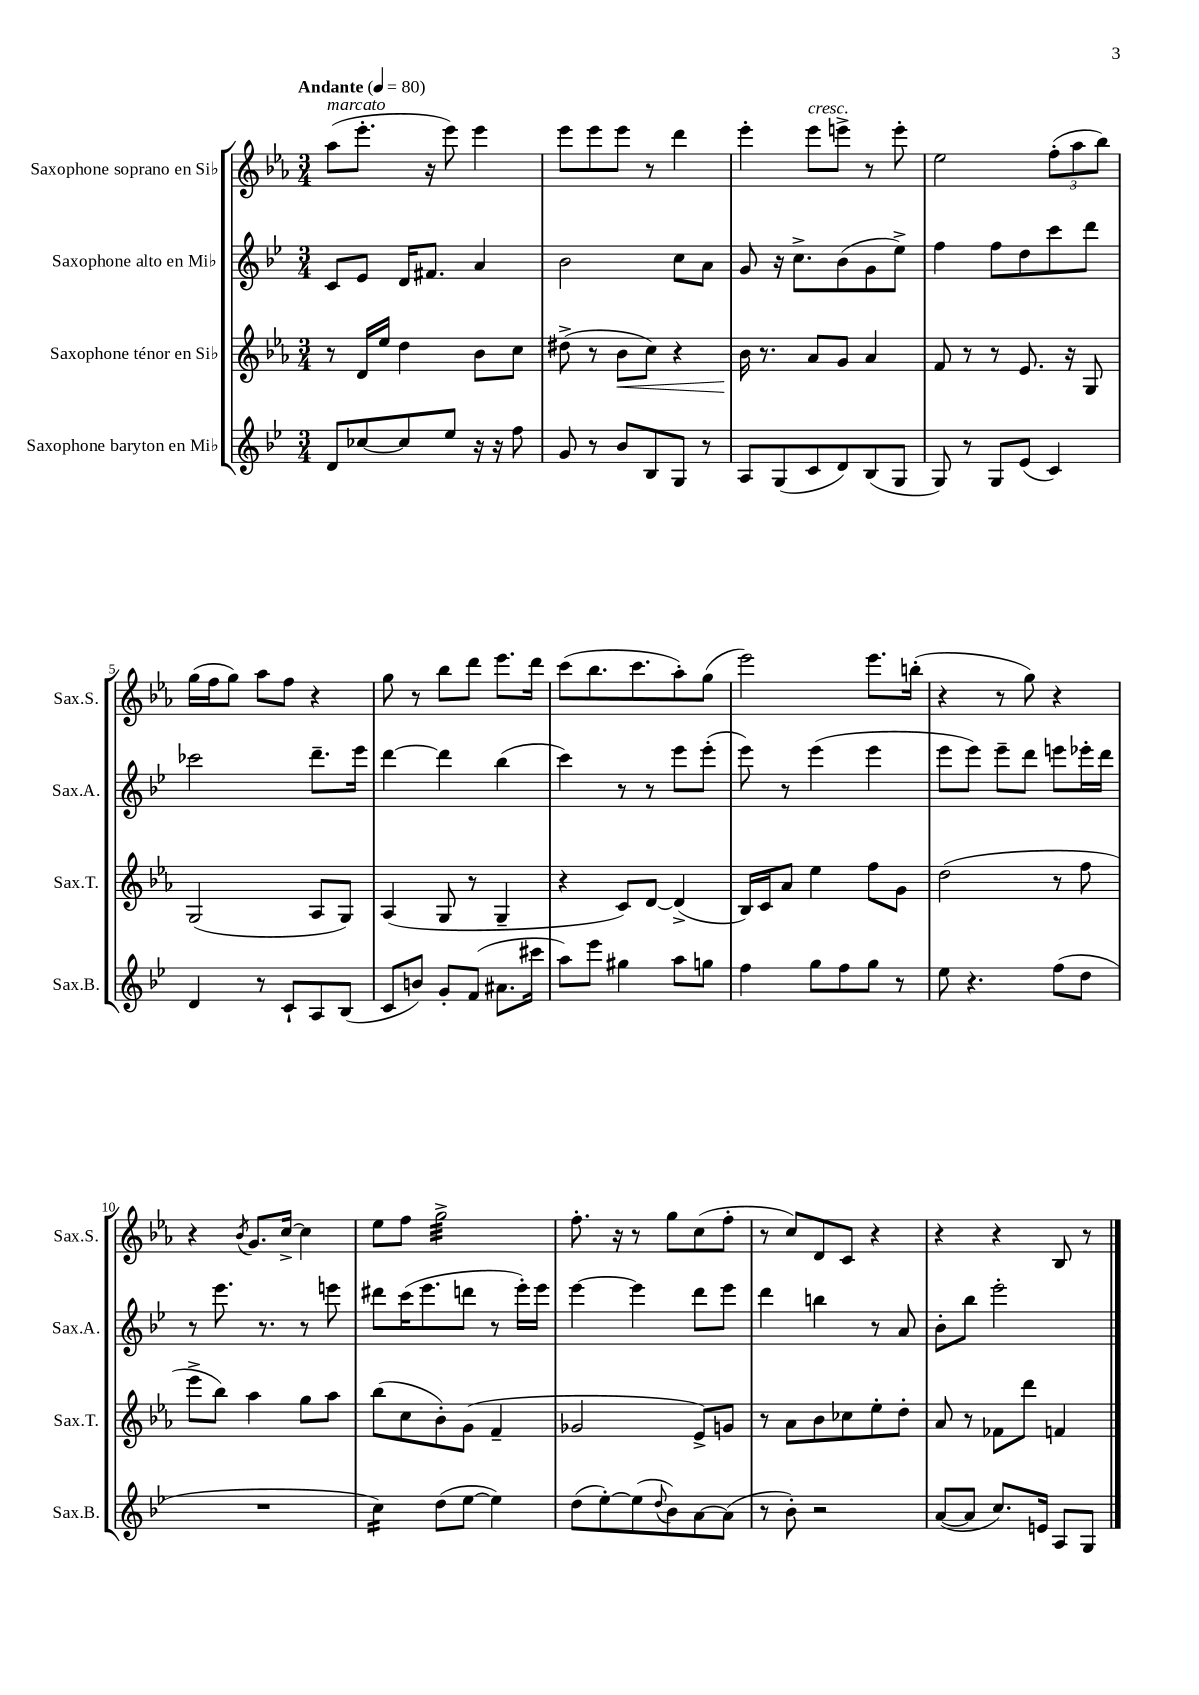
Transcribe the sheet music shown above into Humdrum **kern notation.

**kern	**kern	**kern	**kern
*staff4	*staff3	*staff2	*staff1
*clefG2	*clefG2	*clefG2	*clefG2
*k[b-e-]	*k[b-e-a-]	*k[b-e-]	*k[b-e-a-]
*M3/4	*M3/4	*M3/4	*M3/4
*MM80	*MM80	*MM80	*MM80
8d/L	8r	8c/L	(8aa-\L
[8cc-/	16d/LL	8e-/J	8.eee-'\J
.	16ee-/JJ	.	.
8cc-/]	4dd\	16d/LK	.
.	.	8.f#/J	16r
8ee-/J	.	.	8eee-\)
16r	8b-\L	4a/	4eee-\
16r	.	.	.
8ff\	8cc\J	.	.
=	=	=	=
8g/	(8dd#^\	2b-\	8eee-\L
8r	8r	.	8eee-\
8b-/L	8b-\L	.	8eee-\J
8B-/	8cc\J)	.	8r
8G/J	4r	8cc\L	4ddd\
8r	.	8a\J	.
=	=	=	=
8A/L	16b-\	8g/	4eee-'\
.	8.r	.	.
(8G/	.	16r	.
.	.	8.cc^\L	.
8c/	8a-/L	.	8eee-\L
8d/)	8g/J	(8b-\	8eee^\J
(8B-/	4a-/	8g\	8r
8G/J	.	8ee-^\J)	8eee'\
=	=	=	=
8G/)	8f/	4ff\	2ee-\
8r	8r	.	.
8G/L	8r	8ff\L	.
(8e-/J	8.e-/	8dd\	.
4c/)	.	8ccc\	(12ff'\L
.	16r	.	.
.	.	.	12aa-\
.	8G/	8ddd\J	.
.	.	.	12bb-\J)
=	=	=	=
4d/	(2G/	2ccc-\	(16gg\LL
.	.	.	16ff\J
.	.	.	8gg\J)
8r	.	.	8aa-\L
8c`/L	.	.	8ff\J
8A/	8A-/L	8.ddd~\L	4r
(8B-/J	8G/J)	.	.
.	.	16eee-\Jk	.
=	=	=	=
8c/L	(4A-/	[4ddd\	8gg\
8b/J)	.	.	8r
8g'/L	8G/	4ddd\]	8bb-\L
(8f/J	8r	.	8ddd\J
8.a#\L	4G~/	(4bb-\	8.eee-\L
16ccc#\Jk	.	.	16ddd\Jk
=	=	=	=
8aa\L)	4r	4ccc\)	(8ccc\L
8eee-\J	.	.	8.bb-\
4gg#\	8c/L)	8r	.
.	.	.	8.ccc\
.	[8d/J	8r	.
8aa\L	(4d^/]	8eee-\L	8aa-'\)
8gg\J	.	(8eee-'\J	(8gg\J
=	=	=	=
4ff\	16B-/LL)	8eee-\)	2eee-\)
.	16c/J	.	.
.	8a-/J	8r	.
8gg\L	4ee-\	(4eee-\	.
8ff\	.	.	.
8gg\J	8ff\L	4eee-\	8.eee-\L
8r	8g\J	.	.
.	.	.	(16bb'\Jk
=	=	=	=
8ee-\	(2dd\	8eee-\L	4r
4.r	.	8eee-\J)	.
.	.	8eee-~\L	8r
.	.	8ddd\J	8gg\)
(8ff\L	8r	8eee\L	4r
8dd\J	8ff\	16eee-'\L	.
.	.	16ddd\JJ	.
=	=	=	=
2.r	8eee-^\L	8r	4r
.	8bb-\J)	8.eee-\	.
.	.	.	8qb-/
.	4aa-\	.	8.g/L
.	.	8.r	.
.	.	.	[16cc^/Jk
.	8gg\L	8r	4cc\]
.	8aa-\J	8eee\	.
=	=	=	=
4cc\)	(8bb-\L	8ddd#\L	8ee-\L
.	8cc\	(16ccc\K	8ff\J
.	.	8.eee-\	.
(8dd\L	8b-'\)	.	2gg^\
[8ee-\J	(8g\J	8ddd\J	.
4ee-\])	4f~/	8r	.
.	.	16eee-'\LL)	.
.	.	16eee-\JJ	.
=	=	=	=
(8dd\L	2g-/	[4eee-\	8.ff'\
[8ee-'\)	.	.	.
.	.	.	16r
(8ee-\]	.	4eee-\]	8r
8qqdd/	.	.	.
8b-\)	.	.	8gg\L
[8a\	8e-^/L)	8ddd\L	(8cc\
(8a\]J	8g/J	8eee-\J	8ff'\J
=	=	=	=
8r	8r	4ddd\	8r
8b-'\)	8a-\L	.	8cc/L)
2r	8b-\	4bb\	8d/
.	8cc-\	.	8c/J
.	8ee-'\	8r	4r
.	8dd'\J	8a/	.
=	=	=	=
([8a/L	8a-/	8b-'\L	4r
8a/]J	8r	8bb-\J	.
8.cc/L)	8f-\L	2eee-'\	4r
.	8ddd\J	.	.
16e/Jk	.	.	.
8A/L	4f/	.	8B-/
8G/J	.	.	8r
==	==	==	==
*-	*-	*-	*-
